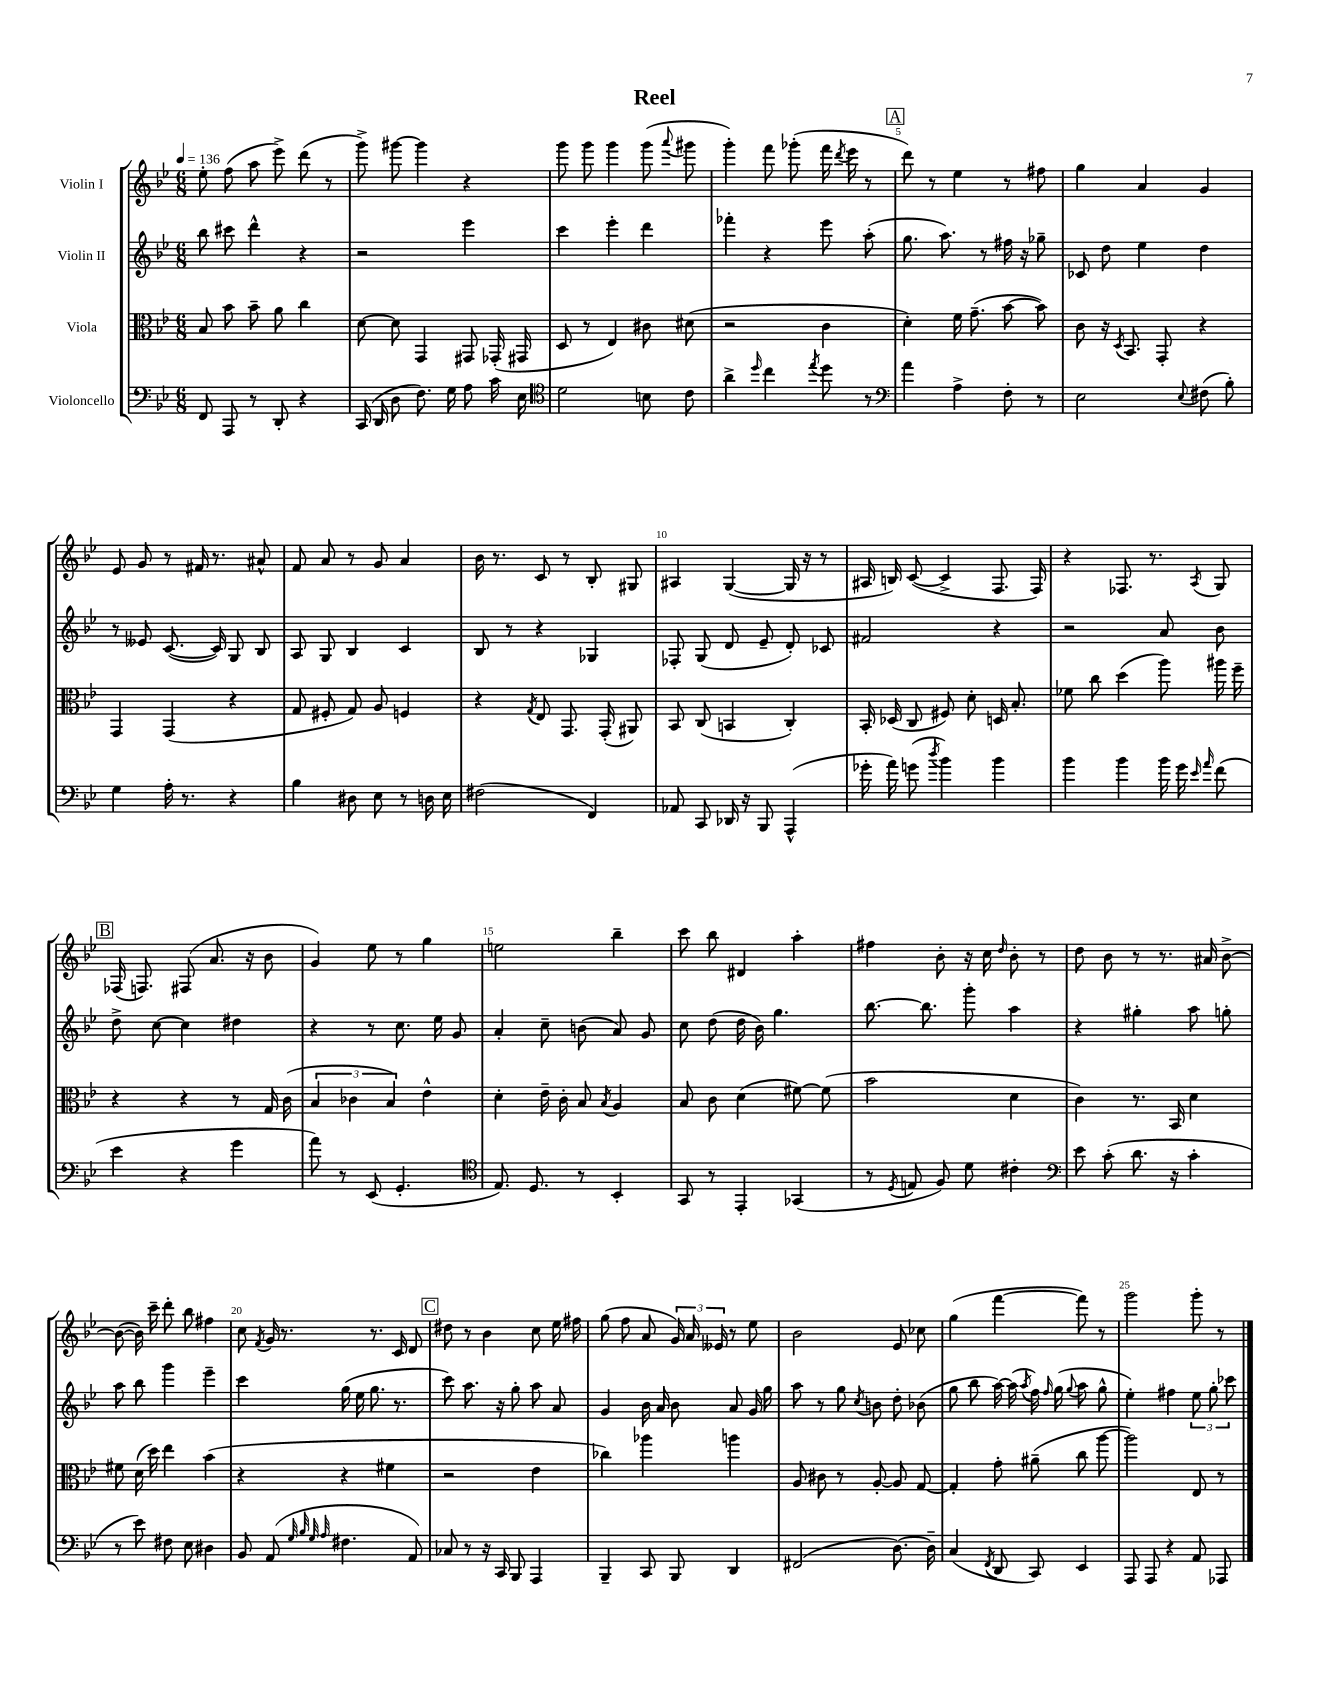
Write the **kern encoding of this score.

**kern	**kern	**kern	**kern
*staff4	*staff3	*staff2	*staff1
*clefF4	*clefC3	*clefG2	*clefG2
*k[b-e-]	*k[b-e-]	*k[b-e-]	*k[b-e-]
*M6/8	*M6/8	*M6/8	*M6/8
*MM136	*MM136	*MM136	*MM136
8FF	8B-	8bb-	8ee-'
8AAA	8b-	8ccc#	(8ff
8r	8b-~	4ddd^^	8aa
8DD'	8a	.	8eee-^)
4r	4cc	4r	(8ddd
.	.	.	8r
=	=	=	=
(16CC	[8d	2r	8ggg^)
16DD	.	.	.
8D	8d]	.	[8ggg#
8.F)	4GG	.	4ggg#]
16G	.	.	.
8A	8GG#	4eee-	4r
16c	(16GG-'	.	.
16E-	16GG#	.	.
=	=	=	=
*clefC4	*	*	*
2d	8D	4ccc	8ggg
.	8r	.	8ggg
.	4E-)	4eee-'	4ggg
8B	8c#	4ddd	(8ggg
.	.	.	8qqaaa
8c	(8d#	.	8ggg#
=	=	=	=
4a^	2r	4fff-'	4ggg')
16qqdd	.	.	.
4cc	.	4r	8fff
.	.	.	(8ggg-'
8qee-	.	.	.
8dd	4c	8eee-	16fff
.	.	.	8qddd
.	.	.	16eee-
8r	.	(8aa'	8r
=	=	=	=
*clefF4	*	*	*
4a	4d')	8.gg	8ddd)
.	.	.	8r
.	.	8.aa)	.
4A^	16f	.	4ee-
.	(8.g~	.	.
.	.	8r	.
8F'	[8b-	16ff#	8r
.	.	16r	.
8r	8b-])	8gg-~	8ff#
=	=	=	=
2E-	8c	8c-	4gg
.	16r	8dd	.
.	8qD	.	.
.	8.BB-	.	.
.	.	4ee-	4a
.	8GG'	.	.
8qqE-	.	.	.
(8F#	4r	4dd	4g
8B-')	.	.	.
=	=	=	=
4G	4GG	8r	8e-
.	.	8e--	8g
16A'	(4GG	([8.c	8r
8.r	.	.	.
.	.	.	16f#
.	.	16c])	8.r
4r	4r	8G	.
.	.	8B-	8a#^^
=	=	=	=
4B-	8G	8A	8f
.	8F#'	8G	8a
8D#	8G)	4B-	8r
8E-	8A	.	8g
8r	4F	4c	4a
16D	.	.	.
16E-	.	.	.
=	=	=	=
(2F#	4r	8B-	16b-
.	.	.	8.r
.	.	8r	.
.	8qG	.	.
.	8E-	4r	8c
.	8.GG	.	8r
4FF)	.	4G-	8B-'
.	(16GG'	.	.
.	8AA#)	.	8G#
=	=	=	=
8AA-	8BB-	8F-'	4A#
8CC	(8C	(8G	.
16DD-	4BB	8d	([4G
16r	.	.	.
8BBB-	.	8e-~	.
(4AAA^^	4C')	8d')	16G]
.	.	.	16r
.	.	8c-	8r
=	=	=	=
16g-'	16BB-'	2f#	16A#
16a)	(16D-	.	16B)
(8g	8C	.	([8c
8qdd	.	.	.
4b-)	8F#)	.	4c^]
.	8d'	.	.
4b-	16D	4r	8.F
.	8.B-'	.	.
.	.	.	16F)
=	=	=	=
4b-	8f-	2r	4r
.	8cc	.	.
4b-	(4dd	.	8.F-
.	.	.	8.r
16b-	8aa)	8a	.
16g	.	.	.
16qqe-	.	.	.
16qqa	.	.	8qA
(8f	16aa#	8b-	8G
.	16ff~	.	.
=	=	=	=
4e-	4r	8dd^	(16F-
.	.	.	8.F)
.	.	[8cc	.
4r	4r	4cc]	(8F#
.	.	.	8.a
4g	8r	4dd#	.
.	.	.	16r
.	16G	.	8b-
.	(16c	.	.
=	=	=	=
8a)	6B-	4r	4g)
8r	.	.	.
.	6c-	.	.
(8EE-	.	8r	8ee-
.	6B-)	.	.
4.GG'	.	8.cc	8r
.	4e-^^	.	4gg
.	.	16ee-	.
.	.	8g	.
=	=	=	=
*clefC4	*	*	*
8.E-)	4d'	4a'	2ee
8.D	.	.	.
.	16e-~	8cc~	.
.	16c'	.	.
8r	8B-	(8b	.
.	8qB-	.	.
4BB-'	4A	8a)	4bb-~
.	.	8g	.
=	=	=	=
8GG	8B-	8cc	8ccc
8r	8c	(8dd	8bb-
4EE-'	(4d	16dd	4d#
.	.	16b-)	.
.	.	4.gg	.
(4GG-	[8f#)	.	4aa'
.	(8f#]	.	.
=	=	=	=
8r	2b-	[8.bb-	4ff#
8qD	.	.	.
8E	.	.	.
.	.	8.bb-]	.
8F)	.	.	8b-'
8d	.	8ggg'	16r
.	.	.	16cc
.	.	.	16qqdd
4c#'	4d	4aa	8b-'
.	.	.	8r
=	=	=	=
*clefF4	*	*	*
8e-	4c)	4r	8dd
(8c'	.	.	8b-
8.d	8.r	4gg#'	8r
.	.	.	8.r
16r	16BB-	.	.
4c'	4d	8aa	.
.	.	.	16a#
.	.	8gg'	[8b-^
=	=	=	=
8r	8f#	8aa	(8b-_
8e-)	(16d	8bb-	16b-])
.	16dd)	.	16ccc~
8F#	4ee-	4ggg	8ddd'
8E-	.	.	8bb-
4D#	(4b-	4eee-~	4ff#
=	=	=	=
8BB-	4r	4ccc	8cc
.	.	.	8qf
(8AA	.	.	16g
.	.	.	8.r
32qqG	.	.	.
32qqB-	.	.	.
32qqG	.	.	.
32qqA	.	.	.
4.F#	4r	(16gg	.
.	.	16ee-	.
.	.	8.gg	8.r
.	4f#	.	.
.	.	8.r	16c
8AA)	.	.	8d
=	=	=	=
8C-	2r	8ccc)	8dd#
8r	.	8.aa	8r
16r	.	.	4b-
16CC	.	16r	.
8BBB-	.	8gg'	.
4AAA	4e-	8aa	8cc
.	.	8a	16ee-
.	.	.	16ff#
=	=	=	=
4BBB-~	4cc-)	4g	(8gg
.	.	.	8ff
8CC	4aa-	16b-	8a
.	.	16a	.
8BBB-	.	8b-	24g)
.	.	.	24a
.	.	.	24e--
4DD	4aa	8a	8r
.	.	16g	8ee-
.	.	16gg	.
=	=	=	=
(2FF#	8A	8aa	2b-
.	8c#	8r	.
.	8r	8gg	.
.	.	8qcc	.
.	[8A'	8b	.
[8.D)	8A]	8dd'	8e-
.	[8G	(8b-	8cc-
16D~]	.	.	.
=	=	=	=
(4C	4G']	8gg	(4gg
.	.	8bb-	.
8qFF	.	.	.
8DD	8g'	[16aa)	[4fff
.	.	(16aa]	.
.	.	8qaa	.
8CC)	(8a#~	16ff)	.
.	.	16qqff	.
.	.	(16gg	.
.	.	8qqgg	.
4EE-	8cc	8aa	8fff])
.	[8aa	8gg^^	8r
=	=	=	=
8AAA	2aa])	4ee-')	2ggg
8AAA	.	.	.
4r	.	4ff#	.
8AA	8E-	12ee-	8ggg'
.	.	12gg'	.
8AAA-	8r	.	8r
.	.	12ccc-	.
==	==	==	==
*-	*-	*-	*-
